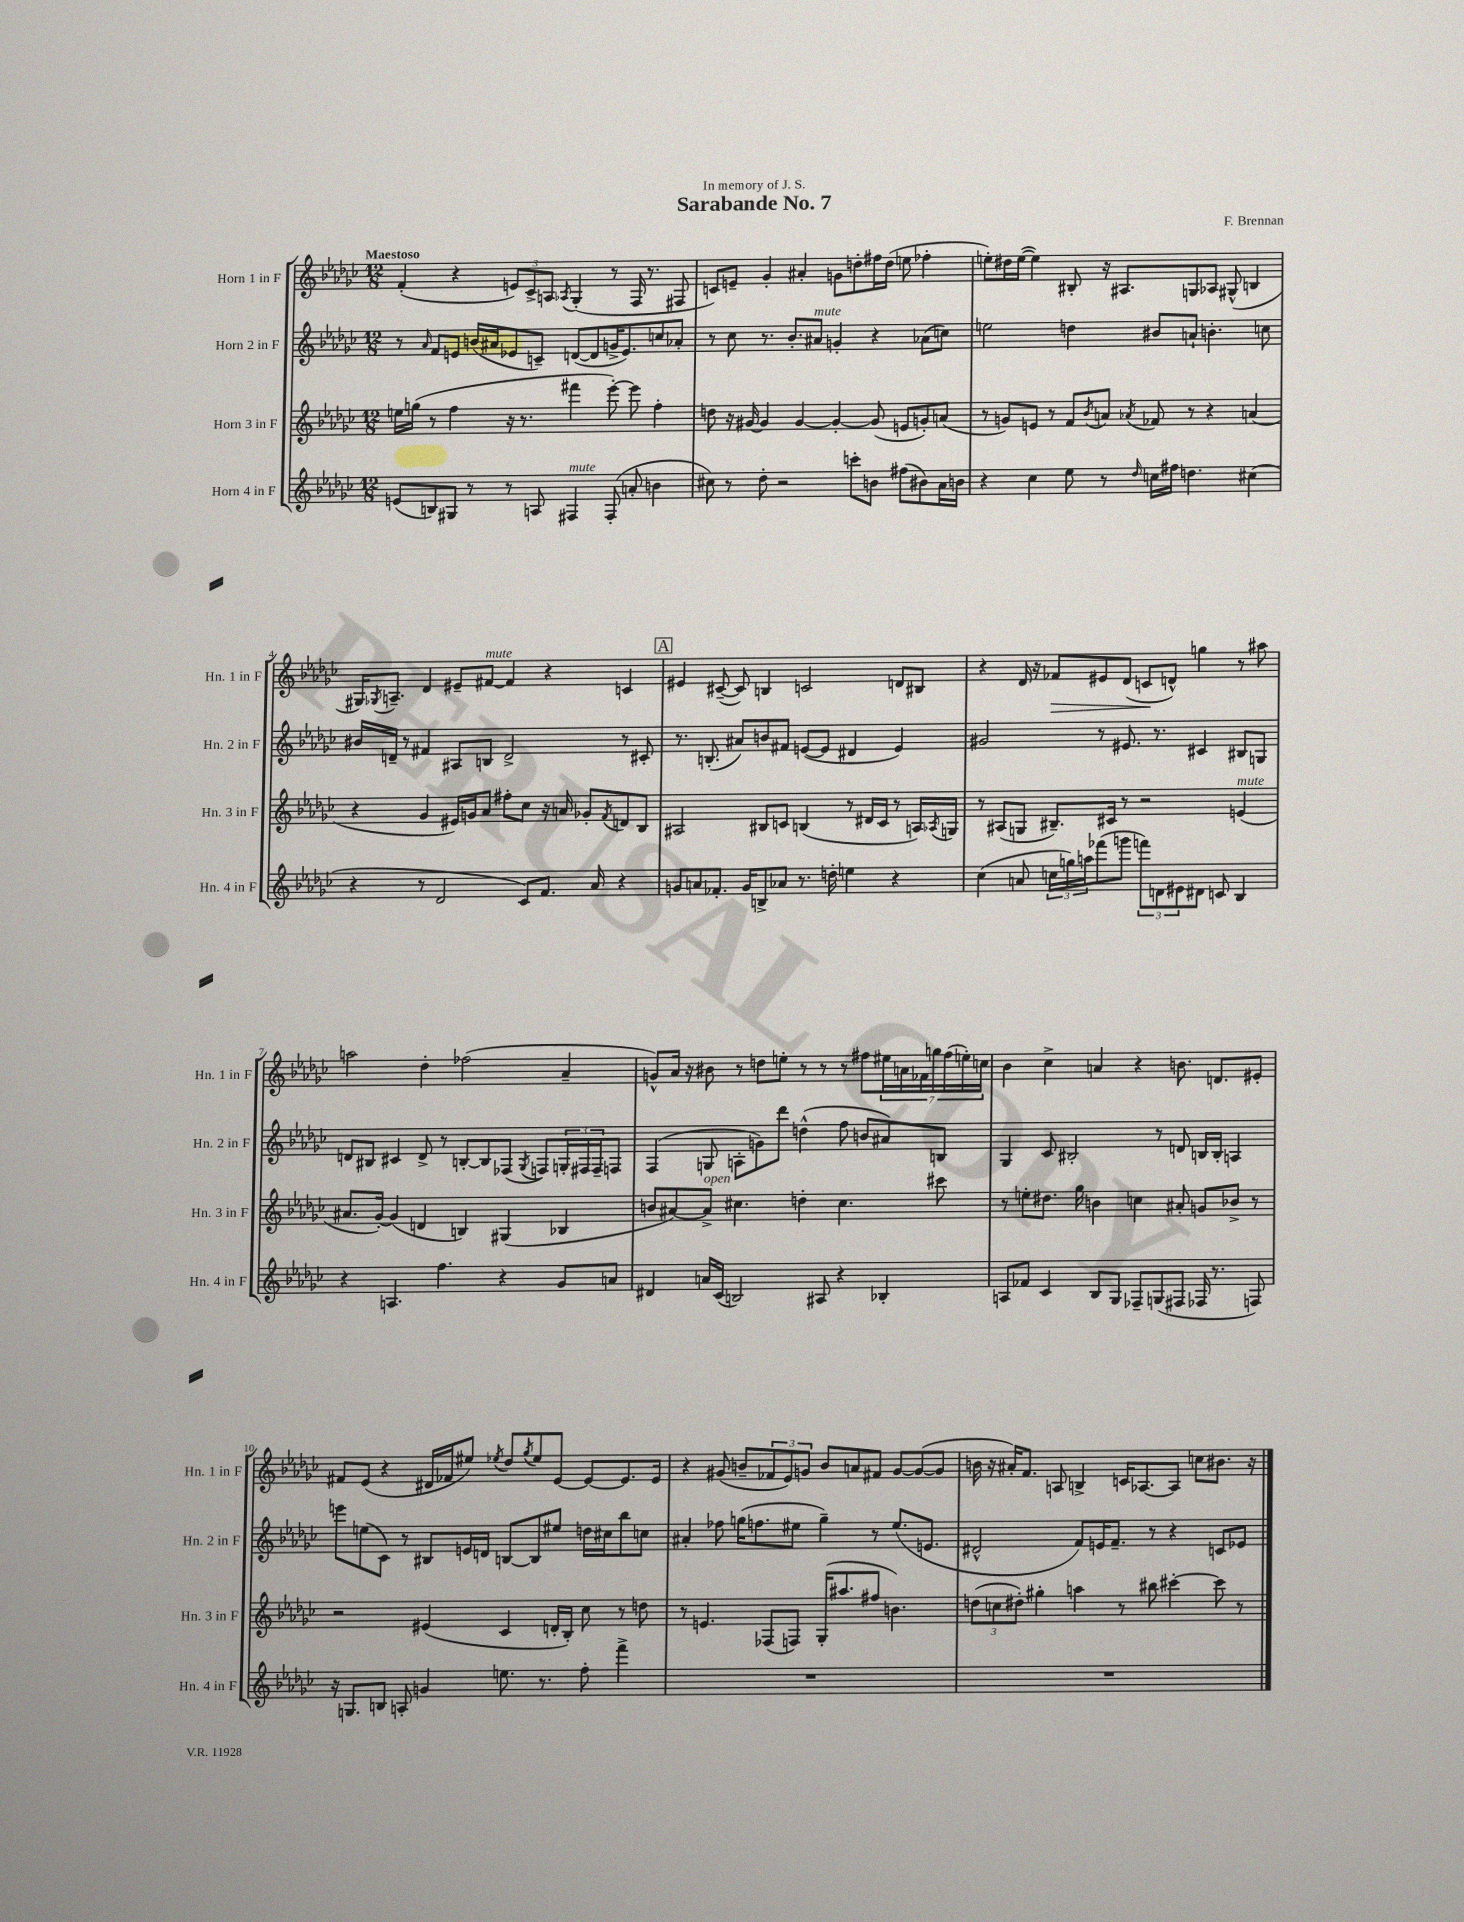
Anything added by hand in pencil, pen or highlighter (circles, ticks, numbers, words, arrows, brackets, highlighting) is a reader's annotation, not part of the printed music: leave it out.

**kern	**kern	**kern	**kern	**dynam
*part4	*part3	*part2	*part1	*part1
*staff4	*staff3	*staff2	*staff1	*staff1
*I"Horn 4 in F	*I"Horn 3 in F	*I"Horn 2 in F	*I"Horn 1 in F	*
*I'Hn. 4 in F	*I'Hn. 3 in F	*I'Hn. 2 in F	*I'Hn. 1 in F	*
*clefG2	*clefG2	*clefG2	*clefG2	*
*k[b-e-a-d-g-c-]	*k[b-e-a-d-g-c-]	*k[b-e-a-d-g-c-]	*k[b-e-a-d-g-c-]	*
*M12/8	*M12/8	*M12/8	*M12/8	*
=1	=1	=1	=1	=1
!	!	!	!LO:TX:a:B:t=Maestoso	!
(8en/L	16een\LL	8r	(4f'/	.
.	(16ggn\JJ	.	.	.
.	.	16qqa-/	.	.
8Bn/)	8r	8f/L	.	.
8G#X/J	4ff\	8en/J	4r	.
8r	.	(16bn/LL	.	.
.	.	16a#X/J	.	.
8r	16r	8e-X/	12en/L)	.
.	8.r	.	.	.
.	.	.	12c-^/	.
8An/	.	8cn~/J)	.	.
.	.	.	12An/J	.
.	.	.	8qA-X/	.
!LO:TX:a:i:t=mute	!	!	!	!
4F#X/	4fff#X\	([8dn/L	(4G-'/	.
.	.	8d/]	.	.
(8F#'/	[8eee-'\)	16gn^/K	8r	.
.	.	8.e-/)	.	.
8an'/	8eee-\]	.	16F/	.
.	.	.	8.r	.
4bn\	4ff'\	8ccn/	.	.
.	.	8a-X'/J	8F#X/	.
=2	=2	=2	=2	=2
8cc#X\)	8ddn\	8r	8cn/L)	.
8r	16r	8cc-\	8en~/J	.
.	[16g#X/	.	.	.
8dd-'\	4g#/]	8.r	4g-'/	.
2r	.	.	.	.
.	.	8.b-'/L	.	.
.	[4g#/	.	4a#X'/	.
!	!	!LO:TX:a:i:t=mute	!	!
.	.	8a#X/J	.	.
.	4g#'/_	4gn'/	8gn\L	.
8cccn'\L	.	.	8ddn'\	.
8bn\J	(8g#/]	4r	16ff#X\L	.
.	.	.	(16dd\JJ	.
(8ff#X\L	8en/L	.	8een\	.
8b#X\)	8gn'/)	(8a-X\L	4ff-X'\	.
16a-\L	(8an/J	8ccn\J)	.	.
16bn\JJ	.	.	.	.
=3	=3	=3	=3	=3
4r	8r	2een\	8een'\L)	.
.	8gn/L)	.	16dd#X\L	.
.	.	.	([16ee\JJ	.
4cc-\	8en/J	.	4ee\])	.
.	8r	.	.	.
8ee-\	8f/L	4ddn\	8B#X'/	.
.	8qb-/	.	.	.
8r	8an/J	.	16r	.
.	.	.	8.A#X/L	.
16qqdd-/	8qa-X/	.	.	.
16ccn\LL	8f-X/	8b#X/L	.	.
16ff#X\JJ	.	.	.	.
4.ddn\	8r	8an`/J	8Gn/	.
.	4r	4.bn'\	8A-X/J	.
.	.	.	(8G#X^^/	.
(4cc#X\	(4an/	.	4Bn/	.
.	.	8ccn\	.	.
!!LO:LB:g=z
=4	=4	=4	=4	=4
4r	4r	16b#X/LL	16G#X/KL)	.
.	.	.	8qG-X/	.
.	.	16dn~/JJ	8.An~/J	.
.	.	8r	.	.
8r	4g-/	4f#X/	4d-/	.
2d-/	.	.	.	.
.	16e#X/LL)	8A#X/L	8e#X~/L	.
.	16gn/J	.	.	.
!	!	!	!LO:TX:a:i:t=mute	!
.	8a-/J	8Bn/J	[8f#X/J	.
.	8ff#X'\L	2d^/	4f#/]	.
8c-/L)	8cc-\J	.	.	.
8.f/J	16r	.	4r	.
.	16an/	.	.	.
.	8g-X'/L	.	.	.
16a-/	.	.	.	.
.	8qf/	.	.	.
4r	8dn/	8r	4cn/	.
.	8B-/J	8c#X'/	.	.
!!LO:REH:place=s1:t=A
=5	=5	=5	=5	=5
8gn/L	2A#X/	8.r	4e#X/	.
8an/	.	.	.	.
.	.	(8.Bn'/	.	.
8.f-X'/J	.	.	([8c#X~/	.
.	.	8a#X/L)	8c#/])	.
16g/KL	.	.	.	.
8Bn^/	8B#X/L	8bn/	4Bn/	.
8a-X/J	8cn/J	8f#X/J	.	.
8.r	(4Bn/	([8en/L	2cn/	.
.	.	8e/J]	.	.
16ddn'\	.	.	.	.
4een\	8r	4d#X/	.	.
.	16d#X/LL	.	.	.
.	16c/JJ	.	.	.
4r	8r	4e/)	8dn/L	.
.	16An/LL)	.	8B#X/J	.
.	8qA-X/	.	.	.
.	16Gn/JJ	.	.	.
=6	=6	=6	=6	=6
(4cc-\	8r	2g#X/	4r	.
.	(8A#X/L	.	.	.
8an/	8Gn/J	.	16d-/	.
.	.	.	16r	.
!	!	!	!	!LO:HP:b
24ccn\LL	8.B#X~/L)	.	8f-X/L	>
24ggn\)	.	.	.	.
24aan\J	.	.	.	.
(8fff-X\	.	8r	8e#X/	.
.	16c#X/Jk	.	.	.
8gggn\J	8r	8.e#X/	(8d-/J	.
12fffn\L)	2r	.	8cn/L	.
.	.	8.r	.	.
12dn\	.	.	.	.
.	.	.	8dn^^/J)	]
12e#X\	.	.	.	.
8d#X\J	.	4c#X/	4ggn\	.
8cn/	.	.	.	.
!	!LO:TX:a:i:t=mute	!	!	!
4B-/	(4en/	8B#X/L	8r	.
.	.	8Gn/J	8aa#X\	.
!!LO:LB:g=z
=7	=7	=7	=7	=7
4r	8.a#X/L	8dn/L	2aan\	.
.	.	8B#X/J	.	.
.	[16g-'/Jk)	.	.	.
4.An/	(4g-/]	4c#X/	.	.
.	4dn/	8d^/	4dd-'\	.
4.ff\	.	8r	.	.
.	4Bn/)	[8Bn'/L	(2ff-X\	.
.	.	8B/]	.	.
4r	(4G#X/	(8F-X/J	.	.
.	.	8qG-/	.	.
.	.	8Fn/L)	.	.
8g-/L	4B-X/	24Gn'/L	4a-~/	.
.	.	24F#X/	.	.
.	.	24F#~/J	.	.
8an/J	.	8Fn/J	.	.
=8	=8	=8	=8	=8
4d#X/	8bn/L	(4F/	8gn^^/L)	.
.	[8a#X/)	.	16a-/Jk	.
.	.	.	16r	.
!	!LO:TX:a:i:t=open	!	!	!
16an/LL	8a#^/J]	8Gn/	8b#X\	.
(16c-/JJ	.	.	.	.
2Bn/)	4.cc#X\	8An'\L	8r	.
.	.	8gn\)	8ddn\L	.
.	.	8ddd-\J	8een'\J	.
.	4ddn'\	(4ddn^^\	8r	.
8A#X/	.	.	8r	.
4r	4.cc#\	8ff\	8r	.
.	.	8bn/L	8ff#X\L	.
4B-X'/	.	8a#X/)	28ee#X\L	.
.	.	.	28an\	.
.	.	.	28f-X\	.
.	.	.	28ggn\	.
.	8ccc#X\	8Bn/J	.	.
.	.	.	(28ff#\	.
.	.	.	28een'\)	.
.	.	.	28ccn\JJ	.
=9	=9	=9	=9	=9
8An/L	8r	4G-/	4b-\	.
8f-X/J	8een'\L	.	.	.
4c-/	8.dd#X\J	8c-/	4cc-^\	.
.	.	2B#X'/	.	.
.	16gg-\	.	.	.
8B-/L	4bn\	.	4an/	.
8G-/J	.	.	.	.
8F-X~/L	4ccn\	.	4r	.
(8Gn/	.	8r	.	.
8F#X/J	8a#X'/	8dn/	8.bn\	.
16F-X/	8gn/L	16Bn/LL	.	.
8.r	.	16B'/JJ	8.dn/L	.
.	8b-X^/J	4An/	.	.
8Fn/)	8r	.	8e#X'/J	.
!!LO:LB:g=z
=10	=10	=10	=10	=10
16r	2r	8eeen\L	8f#X/L	.
8.Gn/L	.	.	.	.
.	.	(8een\	(8e-/J	.
8Bn/J	.	8c-\J)	4r	.
8An'/	.	8r	.	.
4gn/	(4e#X/	8B#X/L	16d#X/LL	.
.	.	.	16f-X/J	.
.	.	16en/L	8ee#X/J)	.
.	.	16dn/JJ	.	.
.	.	.	8qee-X/	.
8.een\	4c-/	[8Bn/L	8dd-/L	.
.	.	.	8qgg-/	.
.	.	8B/]	8ee-/	.
8.r	.	.	.	.
.	16dn'/LL	8ee#X/J	[8e-/J	.
.	16B-'/JJ)	.	.	.
8ff'\	8cc-\	16ddn\LL	8e-/L_	.
.	.	16cc#X\J	.	.
4fff^\	8r	8bb-\	8.e-/]	.
.	8ddn\	8ccn\J	.	.
.	.	.	16e-/Jk	.
=11	=11	=11	=11	=11
1.r	8r	4a#X'/	4r	.
.	4.en/	.	.	.
.	.	8ff-X\	(8g#X/	.
.	.	(16ggn\KL	8bn~/L	.
.	.	8.ffn\	.	.
.	(8F-X/L	.	12f-X/	.
.	.	.	12e-/)	.
.	8Fn/J)	8ee#X\J	.	.
.	.	.	12gn/J	.
.	(16G-'/KL	4gg~\)	8b/L	.
.	8.aa#X/	.	.	.
.	.	.	8an/	.
.	8ff#X/J	8r	8f#X/J	.
.	4.bn\)	(8.ee#/L	[8g/L	.
.	.	.	(8g/_	.
.	.	8.en/J	.	.
.	.	.	8g/J]	.
=12	=12	=12	=12	=12
1.r	(12ddn\L	2d#X^^/	16bn\	.
.	.	.	16r	.
.	12ccn\	.	.	.
.	.	.	16a#X'/KL)	.
.	12dd#X'\J)	.	.	.
.	.	.	8.f/J	.
.	4gg#X'\	.	.	.
.	.	.	8An/	.
.	4aan\	8f/L)	4Bn^/	.
.	.	16en/K	.	.
.	.	8.f~/J	.	.
.	8r	.	16cn/KL	.
.	.	.	[8.A-X/	.
.	8bb#X\	8r	.	.
.	[4ccc#X'\	4r	8A-/J]	.
.	.	.	8ccn\L	.
.	8ccc#\]	8cn/L	8.b#X\J	.
.	8r	8e-X/J	.	.
.	.	.	16r	.
==	==	==	==	==
*-	*-	*-	*-	*-
